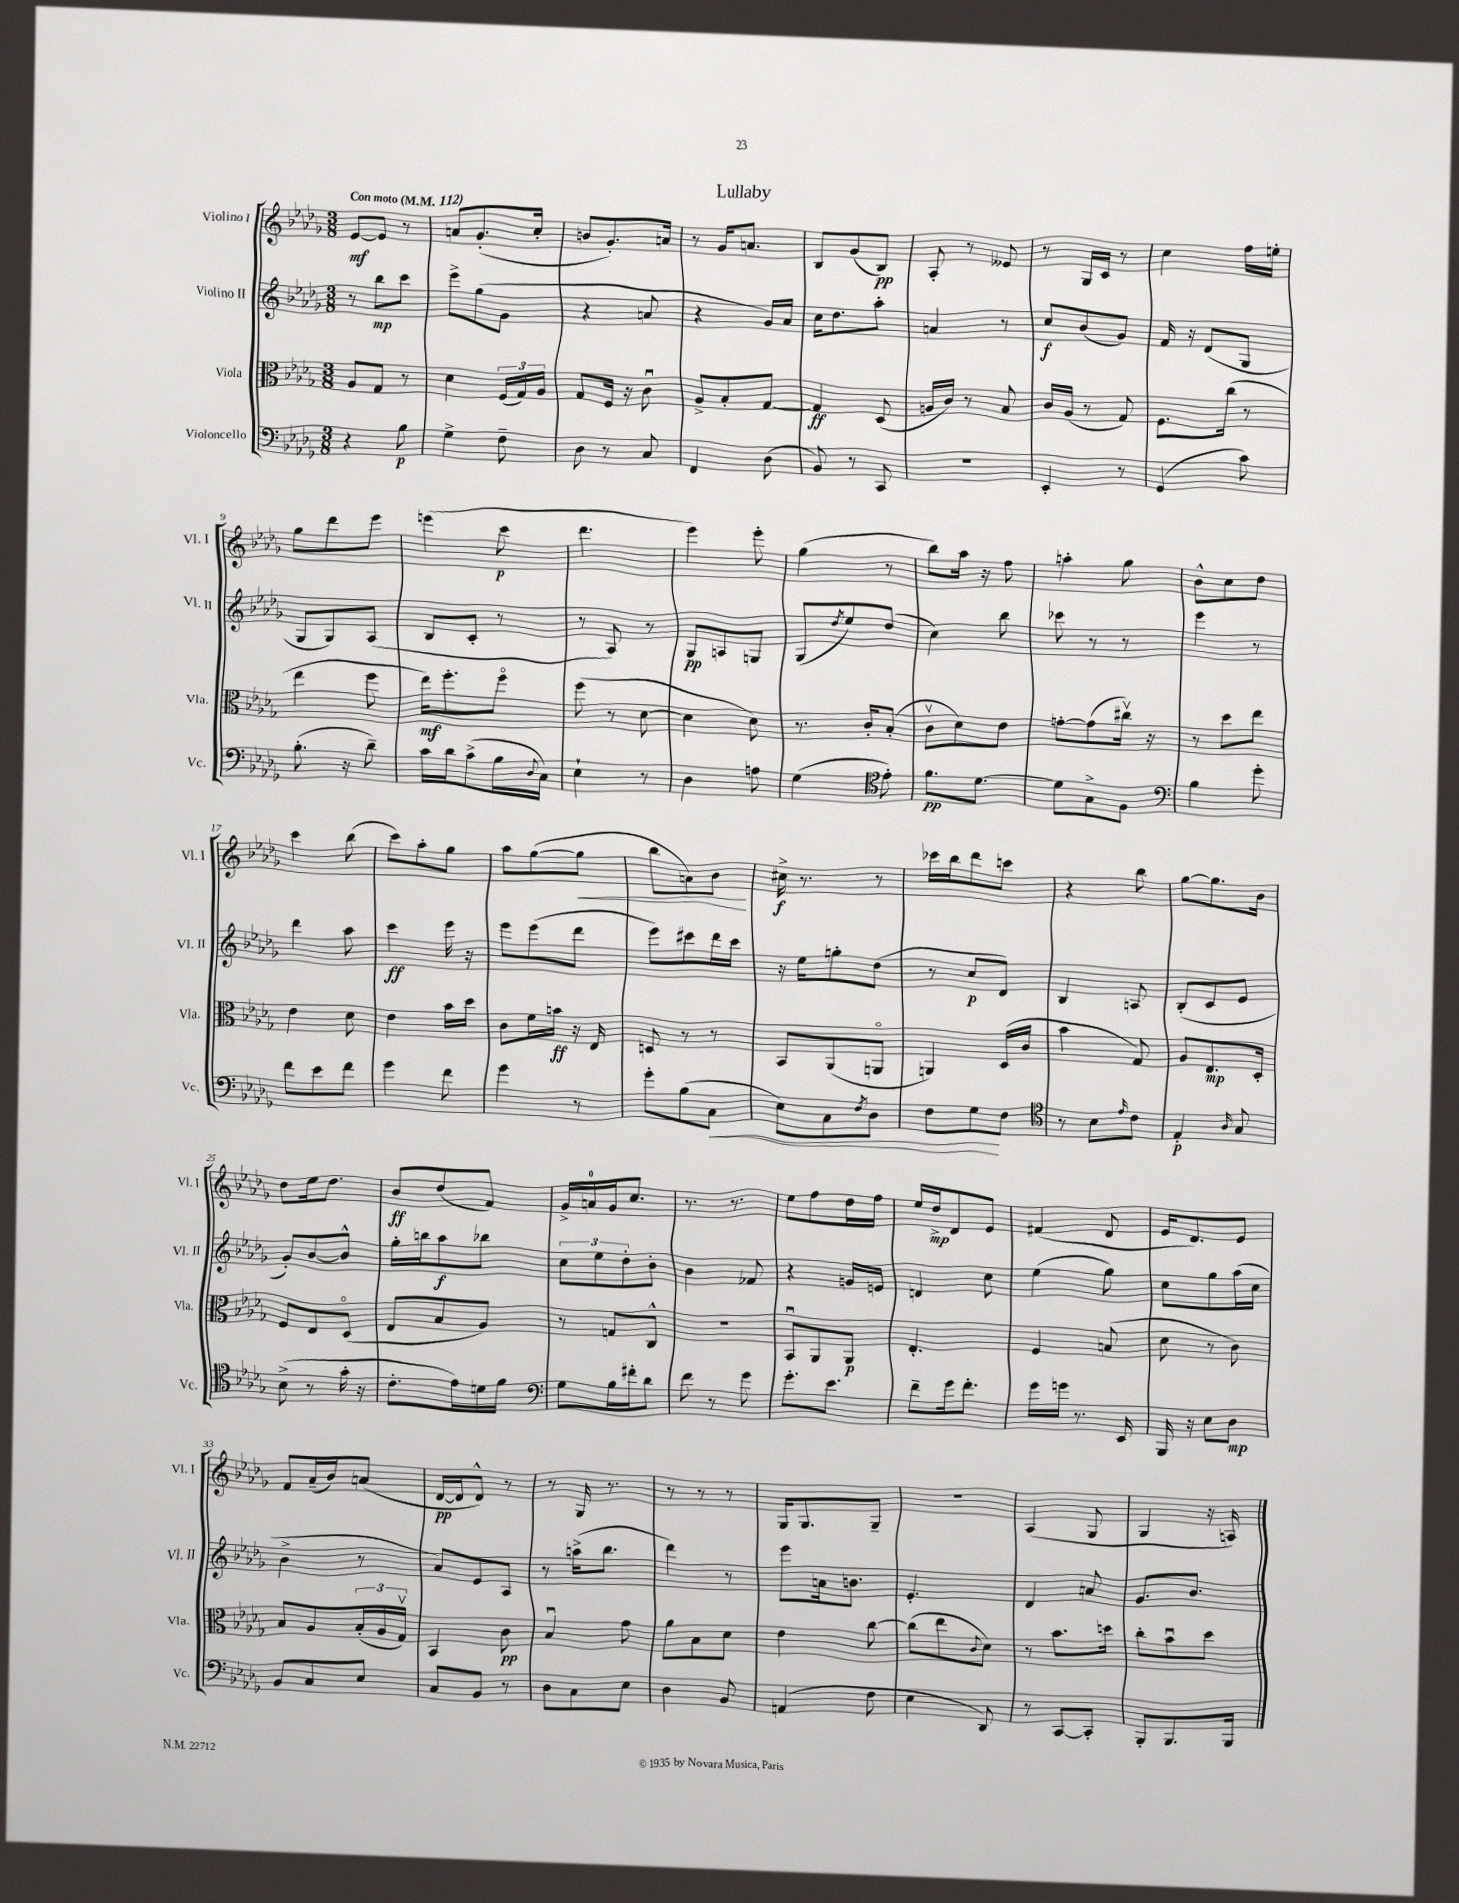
\header { title = "Lullaby" }
<<
\new StaffGroup <<
\new Staff = "s0" \with { instrumentName = "Violino I" shortInstrumentName = "Vl. I" } {
    \clef treble \key des \major \numericTimeSignature \time 3/8 \tempo "Con moto" 4 = 112
    ees'8~\mf ees'8 r8 |
    a'8 ges'8.-.( c''16-. |
    b'8 ges'8.-.) a'16 |
    r8 ges'16 a'8. |
    bes8 ges'8( bes8\pp) |
    aes8-. r8 eeses'8 |
    r8 ges16 c'16 r8 |
    c''4 f''16 e''16-. |
    ges''8 des'''8 ees'''8 |
    e'''4( c'''8\p |
    des'''4. |
    ees'''4) ees'''8-. |
    ges''4( r8 |
    bes''8) aes''16 r16 f''8 |
    a''4-. ges''8 |
    bes'8-^ c''8 des''8 |
    c'''4 bes''8( |
    c'''8) aes''8-. ges''8 |
    aes''8 ges''8~( ges''8\< |
    bes''8 a'8) bes'8\! |
    cis''16->\f r8. r8 |
    ces'''16 bes''16 des'''8 c'''8 |
    r4 bes''8 |
    ges''8~ ges''8. bes'16 |
    des''8 ees''16 des''8. |
    bes'8\ff des''8( f'8) |
    ges'16-> a'16-0 ges'16 c''8. |
    r8. r8. |
    ees''8 f''8 des''16 f''16 |
    ees''16 des''16->\mp des'8 ees'8 |
    fis'4( des'8 |
    ees'16 des'8.) ees'8 |
    f'8 aes'16--( bes'16) a'8( |
    des'16~\pp des'16 des'8-^) r8 |
    r8 ges16 r8. |
    r8 r8 r8 |
    ges16 ges8. ges8-- |
    R4. |
    aes4( ges8 |
    ges4 r16 a16) \bar "|." |
}
\new Staff = "s1" \with { instrumentName = "Violino II" shortInstrumentName = "Vl. II" } {
    \clef treble \key des \major \numericTimeSignature \time 3/8
    r8 bes''8\mp c'''8 |
    ees'''8-> ges''8( ges'8 |
    r4 a'8 |
    r4 ges'16) aes'16 |
    c''16 des''8. aes''8-. |
    a'4 r8 |
    c''8\f bes'8( ges'8) |
    f'16 r16 des'8( ges8 |
    ges8 ges8) aes8( |
    bes8 c'8-. r8 |
    r8 aes8) r8 |
    ges8\pp a8 g8 |
    ges8( \acciaccatura { des''8 } ees''8) des''8( |
    c''4) bes''8 |
    ces'''8 r8 r8 |
    ees'''4 r8 |
    des'''4 aes''8 |
    c'''4\ff ees'''16 r16 |
    ees'''8 ees'''8( des'''8 |
    ees'''8) cis'''8 des'''16 cis'''16 |
    r16 ees''16 g''8-. des''8( |
    r8 c''8\p des'8) |
    bes4 a8 |
    bes8-.( c'8 ees'8 |
    ges'8-.) bes'8~ bes'8-^ |
    ges''16-. b''16 aes''8\f bes''8 |
    \tuplet 3/2 { c''8 ees''8 des''8-. } bes'8-. |
    bes'4 fes'8 |
    r4 g'16 e'16 |
    d'4 c''8 |
    ees''4( ges''8) |
    c''8 ges''8 aes''16( c''16 |
    bes'4-> r8 |
    aes'8) ees'8 aes8 |
    r8 a''16->( bes''8. |
    des'''4) r8 |
    ees'''8 a'16 b'8. |
    ees'4.-. |
    des'4 a'8 |
    ges'8. bes'8. \bar "|." |
}
\new Staff = "s2" \with { instrumentName = "Viola" shortInstrumentName = "Vla." } {
    \clef alto \key des \major \numericTimeSignature \time 3/8
    aes8 ges8 r8 |
    des'4 \tuplet 3/2 { f16( ges16) aes16 } |
    ges8 f16 r16 c'8\downbow |
    aes8-> bes8-. ges8~ |
    ges4\ff des8( |
    a16 c'16) r8 bes8 |
    c'16 aes16( r8 ges8) |
    f8. c''16( r8 |
    ees''4 f''8 |
    ees''16\mf) f''8.-. f''8\flageolet |
    f''8( r8 des'8~ |
    des'4 des'8) |
    r8. c'16-. bes8-.( |
    c'8\upbow des'8) ees'8 |
    g'8~-. g'8( cis''16\upbow) r16 |
    r8 des''8 ees''8 |
    ees'4 des'8 |
    ees'4 bes'16 des''16 |
    c'8 f'16 b'16\ff r16 ees16 |
    d8 r8 r8 |
    bes,8 aes,8( a,8\flageolet |
    a,4) des16( c'16 |
    bes'4 ges8) |
    aes8 ees8.\mp des16-. |
    f8 ees8 des8\flageolet( |
    ees8 bes8 aes8) |
    r8 g8 c8-^ |
    R4. |
    bes,8\downbow aes,8 aes,8\p |
    ees4.-. |
    f4 b8( |
    des'8 r8 c'8) |
    bes8 aes8 \tuplet 3/2 { bes16-.( aes16 ges16\upbow) } |
    bes,4 c'8\pp |
    bes4\downbow ges'8 |
    aes'8 bes8 des'8 |
    ees'4 c''8~ |
    c''8( ees''8 \appoggiatura { c'8 } des'8) |
    r8 bes'8. d''16 |
    c''8-. bes'8\downbow des''8 \bar "|." |
}
\new Staff = "s3" \with { instrumentName = "Violoncello" shortInstrumentName = "Vc." } {
    \clef bass \key des \major \numericTimeSignature \time 3/8
    r4 bes8\p |
    ges4-> f8-- |
    des8 r8 c8 |
    f,4 des8( |
    bes,8) r8 c,8 |
    R4. |
    ees,4-. r8 |
    ges,4( c'8) |
    bes8.-.( r16 des'8--) |
    c'16 des'16 c'8->( bes16 \appoggiatura { des8 } c16) |
    ees4-! r8 |
    des4 a8 |
    ges4( \clef tenor ees'8-.) |
    f'8.\pp des'8.~ |
    des'8 ges8-> f8 |
    \clef bass bes4 ges'8-. |
    f'8 ees'8 f'8 |
    ges'4 f'8 |
    ges'4 r8 |
    ges'8-. bes8( c8\< |
    ees8) c8 \acciaccatura { f8 } des8 |
    f8 ges8\! f8 |
    \clef tenor r8 bes8 \grace { ees'16 } c'8 |
    ees4-.\p \grace { aes16 } ges8 |
    bes8->( r8 ges'16-. r16 |
    c'8.-. ees'16) d'16 f'16 |
    \clef bass ges8 bes16 fis'16-. des'8 |
    f'8 r8 ges'8 |
    ges'8.-. ees'8. |
    f'8-- ges'16 f'8.-. |
    ges'16 g'16 r8. ees,16 |
    bes,,16 r16 ees8 des8\mp |
    bes,8 c8 ees8 |
    c8 bes,8 r8 |
    des8 c8 ees8 |
    des4 bes,8 |
    a,4( f8 |
    ees4 des,8) |
    r8 c,8~ c,8-. |
    bes,,8-. bes,,8. bes,,16 \bar "|." |
}
>>
>>
